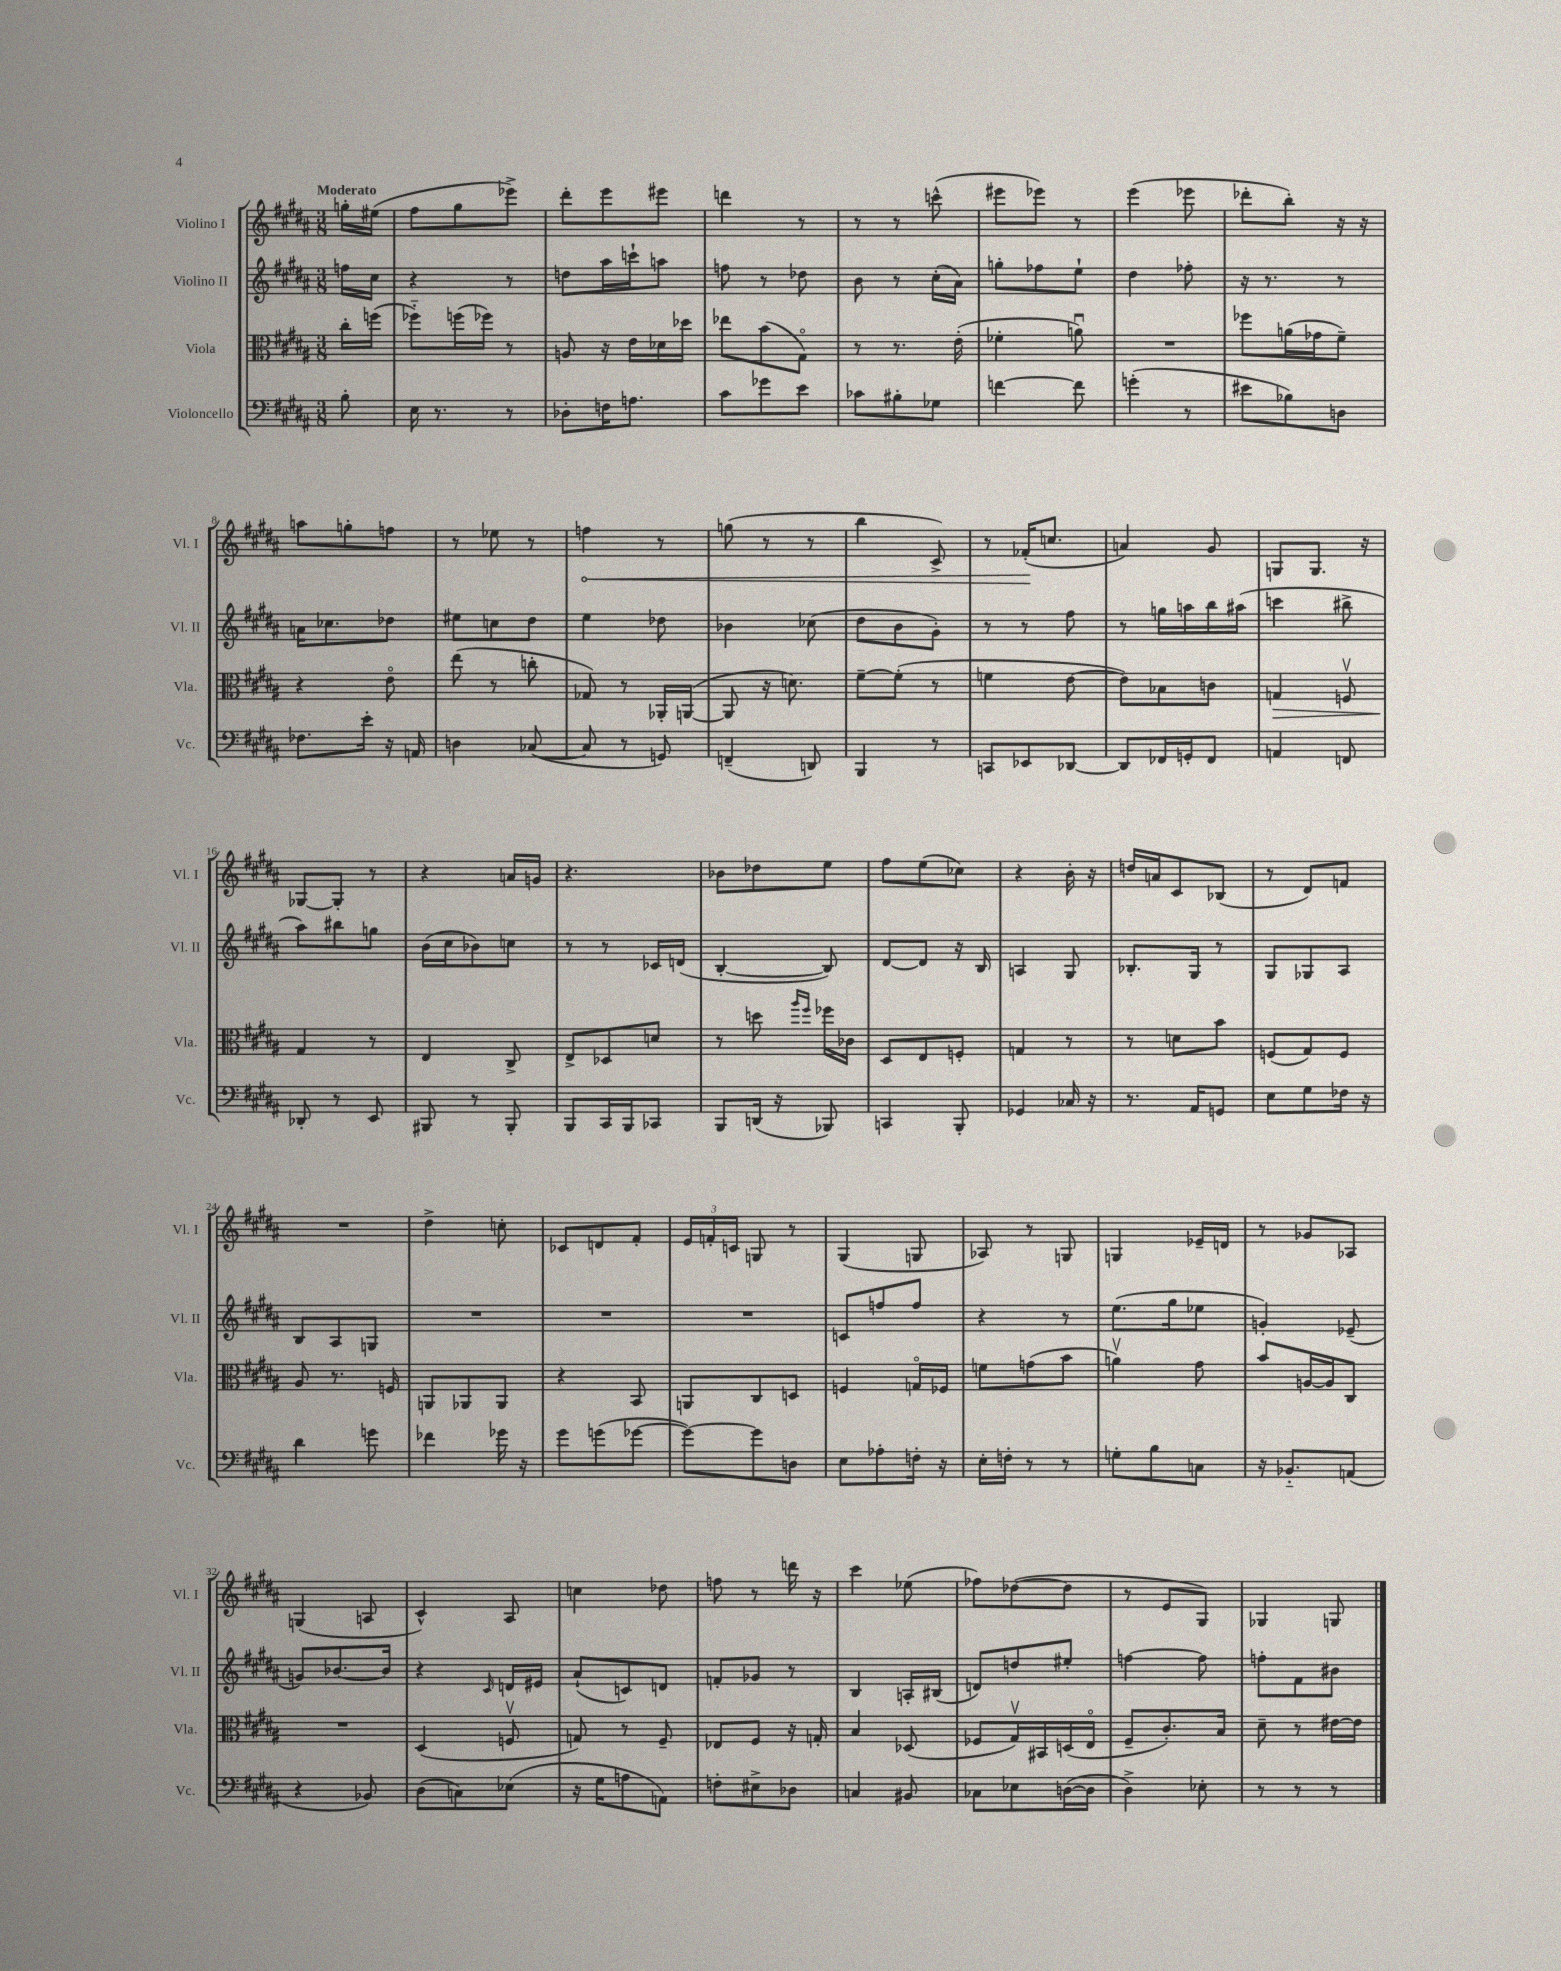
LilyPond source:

<<
\new StaffGroup <<
\new Staff = "s0" \with { instrumentName = "Violino I" shortInstrumentName = "Vl. I" } {
    \clef treble \key b \major \numericTimeSignature \time 3/8 \partial 8 \tempo "Moderato"
    \autoBeamOff g''16[-. eis''16]( |
    fis''8[ gis''8 ees'''8]->) |
    dis'''8[-. e'''8 eis'''8] |
    d'''4 r8 |
    r8 r8 c'''8-^( |
    eis'''8[ ees'''8]) r8 |
    e'''4( ees'''8 |
    des'''8[-. b''8]-.) r16 r16 |
    a''8[ g''8-. f''8] |
    r8 ees''8 r8 |
    \once \override Hairpin.circled-tip = ##t f''4\< r8 |
    g''8( r8 r8 |
    b''4 cis'8->) |
    r8 fes'16[-.\!( c''8.] |
    a'4) gis'8 |
    g8[ g8.] r16 |
    ges8[~ ges8]-. r8 |
    r4 a'16[ g'16] |
    r4. |
    bes'8[ des''8 e''8] |
    fis''8[ e''8( ces''8]) |
    r4 b'16-. r16 |
    d''16[ a'16 cis'8 bes8]( |
    r8 dis'8[) f'8] |
    R4. |
    dis''4-> c''8-. |
    ces'8[ d'8 fis'8]-. |
    \tuplet 3/2 { e'16[ f'16-. c'16] } g8 r8 |
    gis4( g8 |
    aes8) r8 g8 |
    g4 ees'16[-- d'16] |
    r8 ges'8[ aes8] |
    g4( a8 |
    cis'4-^) ais8 |
    c''4 des''8 |
    f''8 r8 d'''16 r16 |
    cis'''4 ees''8( |
    fes''8[) des''8~( des''8] |
    r8 e'8[ gis8]) |
    ges4 g8 \bar "|." |
}
\new Staff = "s1" \with { instrumentName = "Violino II" shortInstrumentName = "Vl. II" } {
    \clef treble \key b \major \numericTimeSignature \time 3/8 \partial 8
    \autoBeamOff f''16[ cis''16] |
    r4 r8 |
    d''8[ ais''16 c'''16-! a''8] |
    f''8 r8 des''8 |
    b'8 r8 cis''16[-.( ais'16]) |
    g''8[-. fes''8 e''8]-! |
    dis''4 fes''8-. |
    r16 r8. r8 |
    a'16[ ces''8. des''8] |
    eis''8[ c''8 dis''8] |
    e''4 des''8 |
    bes'4 ces''8( |
    dis''8[ b'8 gis'8]-.) |
    r8 r8 fis''8 |
    r8 g''16[ a''16 b''16 ais''16]( |
    c'''4 bis''8-> |
    ais''8[) bis''8 g''8] |
    b'16[( cis''16 bes'8) c''8] |
    r8 r8 ces'16[ d'16]( |
    b4~-. b8) |
    dis'8[~ dis'8] r16 b16 |
    a4 gis8 |
    bes8.[-. gis16] r8 |
    gis8[ ges8 ais8] |
    b8[ ais8 g8] |
    R4. |
    R4. |
    R4. |
    c'8[ f''8 f''8] |
    r4 r8 |
    e''8.[( gis''16 ees''8] |
    g'4-.) ees'8--( |
    g'8[) bes'8.~ bes'16] |
    r4 \grace { cis'16 } d'16[ eis'16] |
    ais'8[-!( c'8) d'8] |
    f'8[-. ges'8] r8 |
    b4 a16[-. bis16]( |
    d'8[) d''8 eis''8]-. |
    f''4~ f''8 |
    f''8[-. fis'8 bis'8] \bar "|." |
}
\new Staff = "s2" \with { instrumentName = "Viola" shortInstrumentName = "Vla." } {
    \clef alto \key b \major \numericTimeSignature \time 3/8 \partial 8
    \autoBeamOff cis''16[-. f''16]( |
    fes''8[-_) f''16( fes''16]) r8 |
    a8 r16 e'16[ des'16 des''16] |
    ees''8[ b'8( gis8]\flageolet) |
    r8 r8. e'16-.( |
    fes'4-. a'8\downbow) |
    R4. |
    fes''8[ a'16( ges'16 fis'8]--) |
    r4 e'8\flageolet |
    e''8( r8 c''8-. |
    ges8) r8 aes,16[-. a,16]~( |
    a,8 r16 d'8.) |
    fis'8[~-- fis'8]-.( r8 |
    f'4 e'8~ |
    e'8[) bes8 c'8] |
    g4\> f8\upbow |
    gis4\! r8 |
    e4 cis8-> |
    e8[-> des8 d'8] |
    r8 d''8 \grace { ais''16[ fis''16] } fes''16[ ces'16] |
    dis8[ e8 f8]-. |
    g4 r8 |
    r8 d'8[ b'8] |
    f8[( gis8) f8] |
    ais8 r8. f16 |
    a,8[ aes,8 aes,8] |
    r4 b,8 |
    a,8[ cis8 d8] |
    f4 g16[\flageolet fes16] |
    f'8[ g'8( b'8] |
    a'4\upbow) gis'8 |
    b'8[ a16~ a16 cis8] |
    R4. |
    dis4( f8\upbow |
    g8) r8 fis8-- |
    ees8[ fis8] r16 g16-. |
    b4 des8( |
    fes8[ gis16\upbow) bis,16 d16( e16]\flageolet |
    fis8[-- cis'8.-.) b16] |
    dis'8-- r8 eis'16[~ eis'16] \bar "|." |
}
\new Staff = "s3" \with { instrumentName = "Violoncello" shortInstrumentName = "Vc." } {
    \clef bass \key b \major \numericTimeSignature \time 3/8 \partial 8
    \autoBeamOff b8-. |
    e16 r8. r8 |
    des8[-. f16 a8.] |
    cis'8[ ges'8 e'8] |
    ces'8[ bis8-. ges8] |
    f'4~ f'8 |
    g'4-.( r8 |
    eis'8[ bes8) d8] |
    fes8.[ e'16]-. r16 a,16 |
    d4 ces8~( |
    ces8 r8 g,8) |
    f,4--( d,8) |
    b,,4 r8 |
    c,8[ ees,8 des,8]~ |
    des,8[ fes,16 g,16-. fes,8] |
    a,4 f,8 |
    des,8-. r8 e,8 |
    bis,,8 r8 bis,,8-. |
    b,,8[ cis,16 b,,16 ces,8] |
    b,,8[ d,16]( r16 bes,,8) |
    c,4 b,,8-. |
    ges,4 ces16 r16 |
    r8. ais,16[ g,8] |
    e8[ gis8 fes16] r16 |
    dis'4 g'8 |
    fes'4 ges'16 r16 |
    gis'8[ g'8( ges'8]~ |
    ges'8[~) ges'8 d8] |
    e8[ aes8-. f16]-. r16 |
    e16[-. f16]-. r8 r8 |
    g8[-. b8 c8] |
    r16 bes,8.[-_ a,8]( |
    r4 bes,8) |
    dis8[( c8) ees8]( |
    r16 gis16[ a8 a,8]) |
    f8[-. eis8-> des8] |
    c4 bis,8 |
    ces8[ ees8 d16~( d16] |
    dis4->) ees8-. |
    r8 r8 r8 \bar "|." |
}
>>
>>
